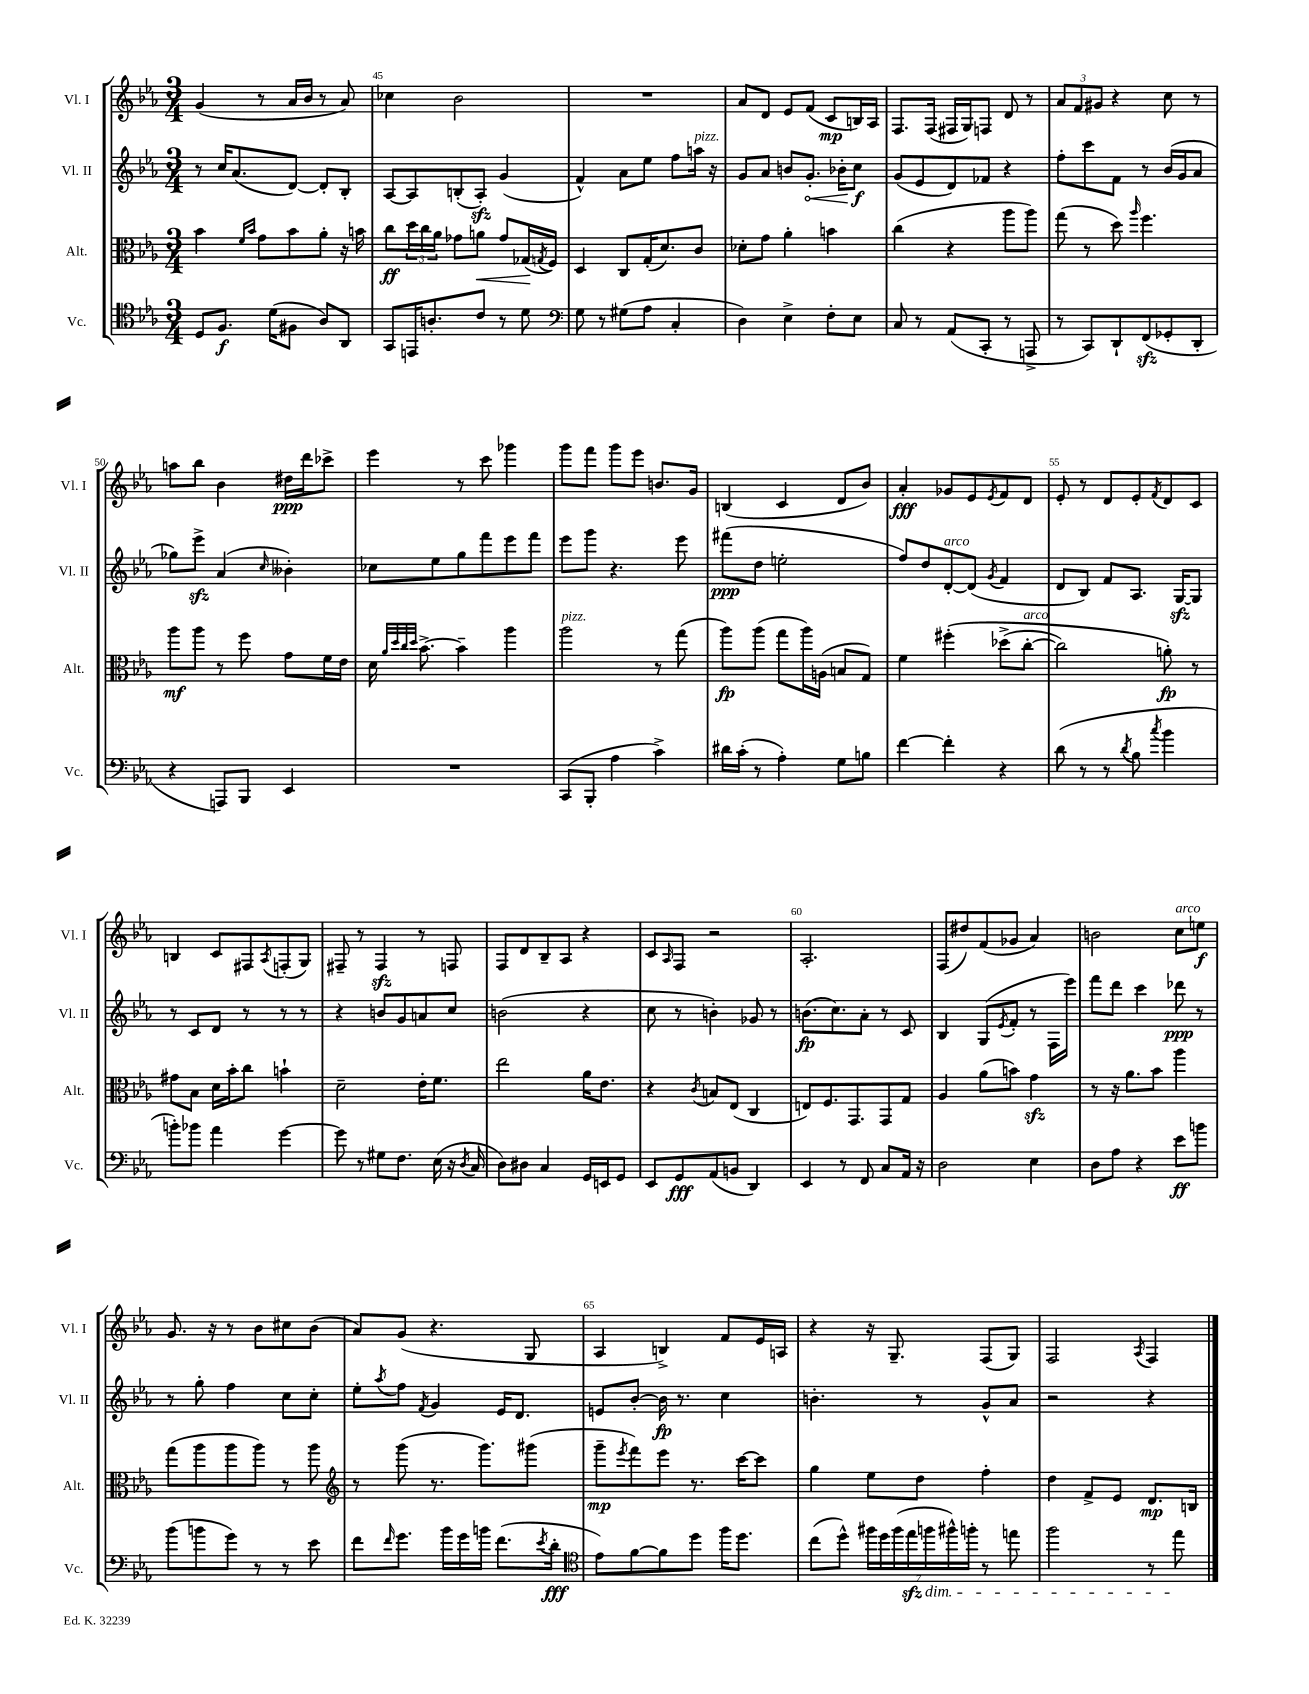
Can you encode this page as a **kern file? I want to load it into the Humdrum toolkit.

**kern	**kern	**kern	**kern
*staff4	*staff3	*staff2	*staff1
*clefC4	*clefC3	*clefG2	*clefG2
*k[b-e-a-]	*k[b-e-a-]	*k[b-e-a-]	*k[b-e-a-]
*M3/4	*M3/4	*M3/4	*M3/4
8D	4b-	8r	(4g
8.F	.	16cc	.
.	.	(8.a-	.
.	16qqf	.	.
.	16qqb-	.	.
.	8g	.	8r
(16d	.	.	.
8F#	8b-	[8d)	16a-
.	.	.	16b-
8A-)	8a-'	8d']	8r
8AA-	16r	8B-'	8a-)
.	16b	.	.
=	=	=	=
8GG	8cc	[8A-	4cc-
16EE	24dd	8A-]	.
.	24cc	.	.
8.A'	.	.	.
.	24a-	.	.
.	8g-	(8B'	2b-
8c	8a	8A-')	.
8r	8g-	(4g	.
8d	(16G-	.	.
.	8qG	.	.
.	16F)	.	.
=	=	=	=
*clefF4	*	*	*
8G	4D	4f^^)	2.r
8r	.	.	.
(8G#	8C	8a-	.
8A-	(16G'	8ee-	.
.	8.d)	.	.
4C'	.	8ff	.
.	8c	16aa	.
.	.	16r	.
=	=	=	=
4D)	8d-'	8g	8a-
.	8g	8a-	8d
4E-^	4a-'	8b	8e-
.	.	8.g'	(8f
8F'	4b	.	8c
.	.	16b-'	.
8E-	.	8cc	16B)
.	.	.	16A-
=	=	=	=
8C	(4cc	(8g	8.F
8r	.	8e-	.
.	.	.	(16F
(8AA-	4r	8d)	16F#
.	.	.	16G)
8CC'	.	8f-	8F
8r	8aa-	4r	8d
8AAA^	8aa-)	.	8r
=	=	=	=
8r	(8gg	8ff'	12a-
.	.	.	12f
8CC)	8r	8ccc	.
.	.	.	12g#
8DD`	8dd)	8f	4r
.	16qqaa-	.	.
(8FF	4.ff	8r	.
8GG-'	.	(16b-	8cc
.	.	16g	.
8DD'	.	8a-	8r
=	=	=	=
4r	8aa-	8gg-)	8aa
.	8aa-	8eee-^	8bb-
8AAA)	8r	(4a-	4b-
8BBB-	8ff	.	.
.	.	16qqcc	.
4EE-	8g	4b--')	16dd#
.	.	.	16ddd
.	16f	.	8ccc-^
.	16e-	.	.
=	=	=	=
2.r	16d	8cc-	4eee-
.	32qqa-	.	.
.	32qqdd	.	.
.	32qqcc	.	.
.	32qqdd	.	.
.	[8.b-^	.	.
.	.	8ee-	.
.	4b-~]	8gg	8r
.	.	8fff	8ccc
.	4aa-	8eee-	4ggg-
.	.	8fff	.
=	=	=	=
(8CC	2aa-	8eee-	8ggg
8BBB-'	.	8ggg	8fff
4A-	.	4.r	8ggg
.	.	.	8eee-
4c^)	8r	.	8.b
.	(8gg	8eee-	.
.	.	.	16g
=	=	=	=
16d#	8aa-)	(8fff#	(4B
(16c'	.	.	.
8r	(8aa-	8dd	.
4A-')	8gg	2ee'	4c
.	16aa-)	.	.
.	(16A	.	.
8G	8B	.	8d
8B	8G)	.	8b-)
=	=	=	=
[4f	4f	8ff)	4a-'
.	.	8dd	.
4f']	&(4ff#'	[8d'	8g-
.	.	(8d]	8e-
.	.	8qg	8qe-
4r	(8dd-^	4f	8f
.	[8cc'	.	8d
=	=	=	=
(8d	2cc])	8d	8e-'
8r	.	8B-)	8r
8r	.	8f	8d
8qd	.	.	.
8B-	.	8.A-	8e-'
8qcc	.	.	8qf
4b-	8a'&)	.	8d
.	.	[16G	.
.	8r	8G]	8c
=	=	=	=
8b')	8g#	8r	4B
8b-	8B-	8c	.
4a-	16d	8d	8c
.	16b-'	.	.
.	8cc	8r	8F#
.	.	.	8qA-
[4g	4b`	8r	(8F'
.	.	8r	8G)
=	=	=	=
8g]	2d~	4r	8F#~
8r	.	.	8r
8G#	.	8b	4F#
8.F	.	8g	.
.	16e-'	8a	8r
(16E-	8.f	.	.
16r	.	8cc	8F
8qD	.	.	.
16C	.	.	.
=	=	=	=
8D)	2ee-	(2b	8F
8D#	.	.	8d
4C	.	.	8B-~
.	.	.	8A-
16GG	16a-	4r	4r
16EE	8.e-	.	.
8GG	.	.	.
=	=	=	=
8EE-	4r	8cc	8c
.	.	.	16qqA-
8GG	.	8r	8F
.	8qc	.	.
(8AA-	8B	4b')	2r
8BB	(8E-	.	.
4DD)	4C	8g-	.
.	.	8r	.
=	=	=	=
4EE-	8E)	(8.b	2.A-'
.	8.F	.	.
.	.	8.cc)	.
8r	.	.	.
.	8.GG	.	.
8FF	.	8a-'	.
8C	8GG	8r	.
16AA-	8G	8c	.
16r	.	.	.
=	=	=	=
2D	4A-	4B-	(8F
.	.	.	8dd#)
.	(8a-	(8G	(8f
.	.	8qe-	.
.	8b)	8f'	8g-
4E-	4g	8r	4a-)
.	.	16F	.
.	.	16eee-)	.
=	=	=	=
8D	8r	8fff	2b
8A-	16r	8ddd	.
.	8.a-	.	.
4r	.	4ccc	.
.	8b-	.	.
8e-	4aa-	8ddd-	8cc
8b	.	8r	8ee
=	=	=	=
(8b-	(8gg	8r	8.g
8b	8aa-	8gg'	.
.	.	.	16r
8g)	8aa-	4ff	8r
8r	8aa-)	.	8b-
8r	8r	8cc	8cc#
8e-	8aa-	8cc'	(8b-
=	=	=	=
*	*clefG2	*	*
8f	8r	8ee-'	8a-)
16qqf	.	8qaa-	.
8.g	(8ggg	8ff	(8g
.	.	8qf	.
.	8.r	4g	4.r
16b-	.	.	.
16g	.	.	.
16b	8.ggg)	.	.
(8.f	.	16e-	.
.	.	8.d	.
.	(8ggg#	.	8G
8qe-	.	.	.
16d'	.	.	.
=	=	=	=
*clefC4	*	*	*
8e-)	8ggg~	8e	4A-
.	8qeee-	.	.
[8f	8fff)	[8b-'	.
8f]	8eee-	16b-]	4B^)
.	.	8.r	.
8dd	8.r	.	.
16ff	.	4cc	8f
8.dd	[16ccc	.	.
.	8ccc]	.	16e-
.	.	.	16A
=	=	=	=
(8cc	4gg	4.b'	4r
8dd^^)	.	.	.
28ff#	8ee-	.	16r
28dd	.	.	.
.	.	.	8.G~
(28ff#	.	.	.
28ee-	.	.	.
.	8dd	8r	.
28ff	.	.	.
28ff#^^)	.	.	.
28ff'	.	.	.
8r	4ff'	8g^^	(8F
8ee	.	8a-	8G)
=	=	=	=
2ff	4dd	2r	2F
.	8f^	.	.
.	8e-	.	.
.	.	.	8qA-
8r	8.d	4r	4F
8ee-	.	.	.
.	16B	.	.
==	==	==	==
*-	*-	*-	*-
